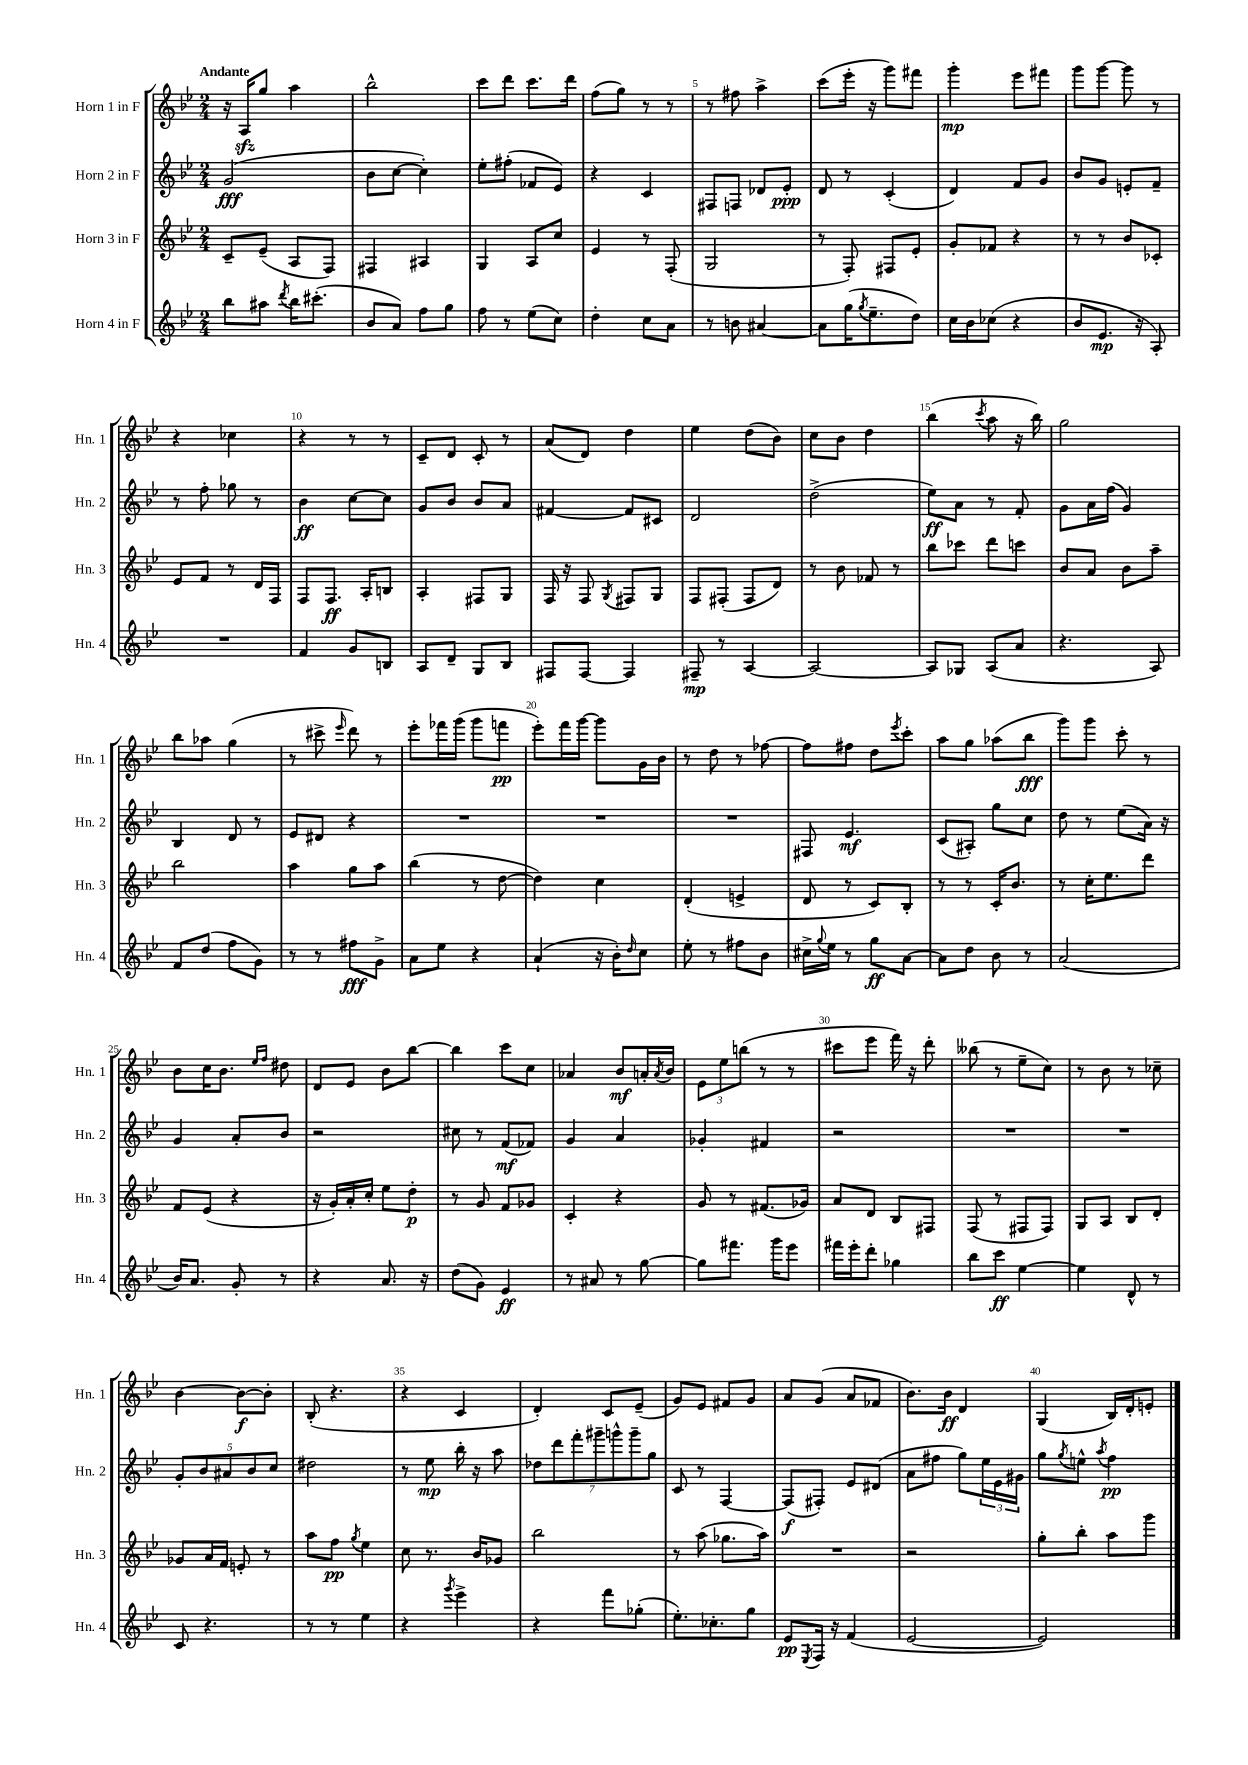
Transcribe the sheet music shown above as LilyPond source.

<<
\new StaffGroup <<
\new Staff = "s0" \with { instrumentName = "Horn 1 in F" shortInstrumentName = "Hn. 1" } {
    \clef treble \key bes \major \numericTimeSignature \time 2/4 \tempo "Andante"
    r16 a16\sfz g''8 a''4 |
    bes''2-^ |
    c'''8 d'''8 c'''8. d'''16 |
    f''8( g''8) r8 r8 |
    r8 fis''8 a''4-> |
    c'''8( ees'''16-. r16 g'''8) fis'''8 |
    g'''4-.\mp ees'''8 fis'''8 |
    g'''8 g'''8~ g'''8 r8 |
    r4 ces''4 |
    r4 r8 r8 |
    c'8-- d'8 c'8-. r8 |
    a'8( d'8) d''4 |
    ees''4 d''8( bes'8) |
    c''8 bes'8 d''4 |
    bes''4( \acciaccatura { c'''8 } a''8 r16 bes''16) |
    g''2 |
    bes''8 aes''8 g''4( |
    r8 cis'''8-> \grace { ees'''16 } d'''8) r8 |
    ees'''8-. fes'''16 g'''16( g'''8 f'''8\pp |
    ees'''8-.) f'''16 g'''16~ g'''8 g'16 bes'16 |
    r8 d''8 r8 fes''8~ |
    fes''8 fis''8 d''8 \acciaccatura { ees'''8 } c'''8-. |
    a''8 g''8 aes''8( bes''8\fff |
    g'''8) g'''8 c'''8-. r8 |
    bes'8 c''16 bes'8. \grace { ees''16 f''16 } dis''8 |
    d'8 ees'8 bes'8 bes''8~ |
    bes''4 c'''8 c''8 |
    aes'4 bes'8\mf a'16-. \acciaccatura { a'8 } bes'16 |
    \tuplet 3/2 { ees'8 ees''8 b''8( } r8 r8 |
    cis'''8 ees'''8 f'''16) r16 d'''8-. |
    beses''8( r8 ees''8-- c''8) |
    r8 bes'8 r8 ces''8-- |
    bes'4~ bes'8~\f bes'8-. |
    bes8-.( r4. |
    r4 c'4 |
    d'4-.) c'8 ees'8--( |
    g'8) ees'8 fis'8 g'8 |
    a'8 g'8( a'8 fes'8 |
    bes'8.) bes'16\ff d'4 |
    g4( bes16) d'16-. e'8-. \bar "|." |
}
\new Staff = "s1" \with { instrumentName = "Horn 2 in F" shortInstrumentName = "Hn. 2" } {
    \clef treble \key bes \major \numericTimeSignature \time 2/4
    g'2\fff( |
    bes'8 c''8~ c''4-.) |
    ees''8-. fis''8-.( fes'8 ees'8) |
    r4 c'4 |
    fis8 f8 des'8 ees'8-.\ppp |
    d'8 r8 c'4-.( |
    d'4) f'8 g'8 |
    bes'8 g'8 e'8-. f'8-- |
    r8 f''8-. ges''8 r8 |
    bes'4\ff c''8~ c''8 |
    g'8 bes'8 bes'8 a'8 |
    fis'4~ fis'8 cis'8 |
    d'2 |
    d''2->( |
    ees''8\ff) a'8 r8 f'8-. |
    g'8 a'16 f''16( g'4) |
    bes4 d'8 r8 |
    ees'8 dis'8 r4 |
    R2 |
    R2 |
    R2 |
    fis8 ees'4.\mf |
    c'8( ais8-.) g''8 c''8 |
    d''8 r8 ees''8( a'16) r16 |
    g'4 a'8-. bes'8 |
    r2 |
    cis''8 r8 f'8\mf( fes'8) |
    g'4 a'4 |
    ges'4-. fis'4 |
    r2 |
    R2 |
    R2 |
    \tuplet 5/4 { g'8-. bes'8 ais'8 bes'8 c''8 } |
    dis''2 |
    r8 ees''8\mp bes''16-. r16 a''8 |
    \tuplet 7/4 { des''8 d'''8 f'''8-. gis'''8-- g'''8-^ g'''8-- g''8 } |
    c'8 r8 f4~ |
    f8\f( fis8-.) ees'8 dis'8( |
    a'8 fis''8 g''8) \tuplet 3/2 { ees''16 ees'16 gis'16 } |
    g''8 \acciaccatura { g''8 } e''8-^ \acciaccatura { a''8 } f''4\pp \bar "|." |
}
\new Staff = "s2" \with { instrumentName = "Horn 3 in F" shortInstrumentName = "Hn. 3" } {
    \clef treble \key bes \major \numericTimeSignature \time 2/4
    c'8-- ees'8--( a8 f8) |
    fis4 ais4 |
    g4 a8 c''8 |
    ees'4 r8 f8-.( |
    g2 |
    r8 f8-.) fis8 ees'8-. |
    g'8-. fes'8 r4 |
    r8 r8 bes'8 ces'8-. |
    ees'8 f'8 r8 d'16 f16 |
    f8 f8.\ff a16-. b8 |
    a4-. fis8 g8 |
    f16 r16 f8 \acciaccatura { g8 } fis8 g8 |
    f8 fis8-.( fis8 d'8) |
    r8 bes'8 fes'8 r8 |
    bes''8 ces'''8 d'''8 c'''8 |
    bes'8 a'8 bes'8 a''8-- |
    bes''2 |
    a''4 g''8 a''8 |
    bes''4( r8 d''8~ |
    d''4) c''4 |
    d'4-.( e'4-> |
    d'8 r8 c'8) bes8-. |
    r8 r8 c'16-. bes'8. |
    r8 c''16-. ees''8. d'''8 |
    f'8 ees'8( r4 |
    r16 g'16-.) a'16-. c''16-. ees''8 d''8-.\p |
    r8 g'8 f'8 ges'8 |
    c'4-. r4 |
    g'8 r8 fis'8.( ges'16) |
    a'8 d'8 bes8 fis8 |
    f8( r8 fis8 fis8) |
    g8 a8 bes8 d'8-. |
    ges'8 a'16 f'16 e'8-. r8 |
    a''8 f''8\pp \acciaccatura { g''8 } ees''4 |
    c''8 r8. bes'16 ges'8 |
    bes''2 |
    r8 a''8( ges''8. a''16) |
    R2 |
    r2 |
    g''8-. bes''8-. a''8 g'''8 \bar "|." |
}
\new Staff = "s3" \with { instrumentName = "Horn 4 in F" shortInstrumentName = "Hn. 4" } {
    \clef treble \key bes \major \numericTimeSignature \time 2/4
    bes''8 ais''8 \acciaccatura { d'''8 } bes''16 cis'''8.-.( |
    bes'8 a'8) f''8 g''8 |
    f''8 r8 ees''8( c''8) |
    d''4-. c''8 a'8 |
    r8 b'8 ais'4~ |
    ais'8 g''16( \acciaccatura { g''8 } ees''8.-- d''8) |
    c''16 bes'16 ces''8( r4 |
    bes'8 ees'8.\mp r16 a8-.) |
    R2 |
    f'4 g'8 b8 |
    a8 d'8-- g8 bes8 |
    fis8 fis8~ fis4 |
    fis8--\mp r8 a4~ |
    a2~ |
    a8 ges8 a8( a'8 |
    r4. a8) |
    f'8 d''8( f''8 g'8) |
    r8 r8 fis''8\fff g'8-> |
    a'8 ees''8 r4 |
    a'4-!( r16 bes'16-.) \grace { d''16 } c''8 |
    ees''8-. r8 fis''8 bes'8 |
    cis''16-> \appoggiatura { g''8 } ees''16 r8 g''8\ff a'8~ |
    a'8 d''8 bes'8 r8 |
    a'2( |
    bes'16) a'8. g'8-. r8 |
    r4 a'8. r16 |
    d''8( g'8) ees'4\ff |
    r8 ais'8 r8 g''8~ |
    g''8 fis'''8. g'''16 ees'''8 |
    fis'''16 ees'''16-. d'''8-. ges''4 |
    bes''8 c'''8\ff ees''4~ |
    ees''4 d'8-^ r8 |
    c'8 r4. |
    r8 r8 ees''4 |
    r4 \acciaccatura { g'''8 } ees'''4-> |
    r4 f'''8 ges''8-.( |
    ees''8.-.) ces''8.-. g''8 |
    ees'8\pp \acciaccatura { ees8 } f16 r16 f'4( |
    ees'2~ |
    ees'2) \bar "|." |
}
>>
>>
\layout { \context { \Score \override BarNumber.break-visibility = ##(#f #t #t) barNumberVisibility = #(every-nth-bar-number-visible 5) } }
